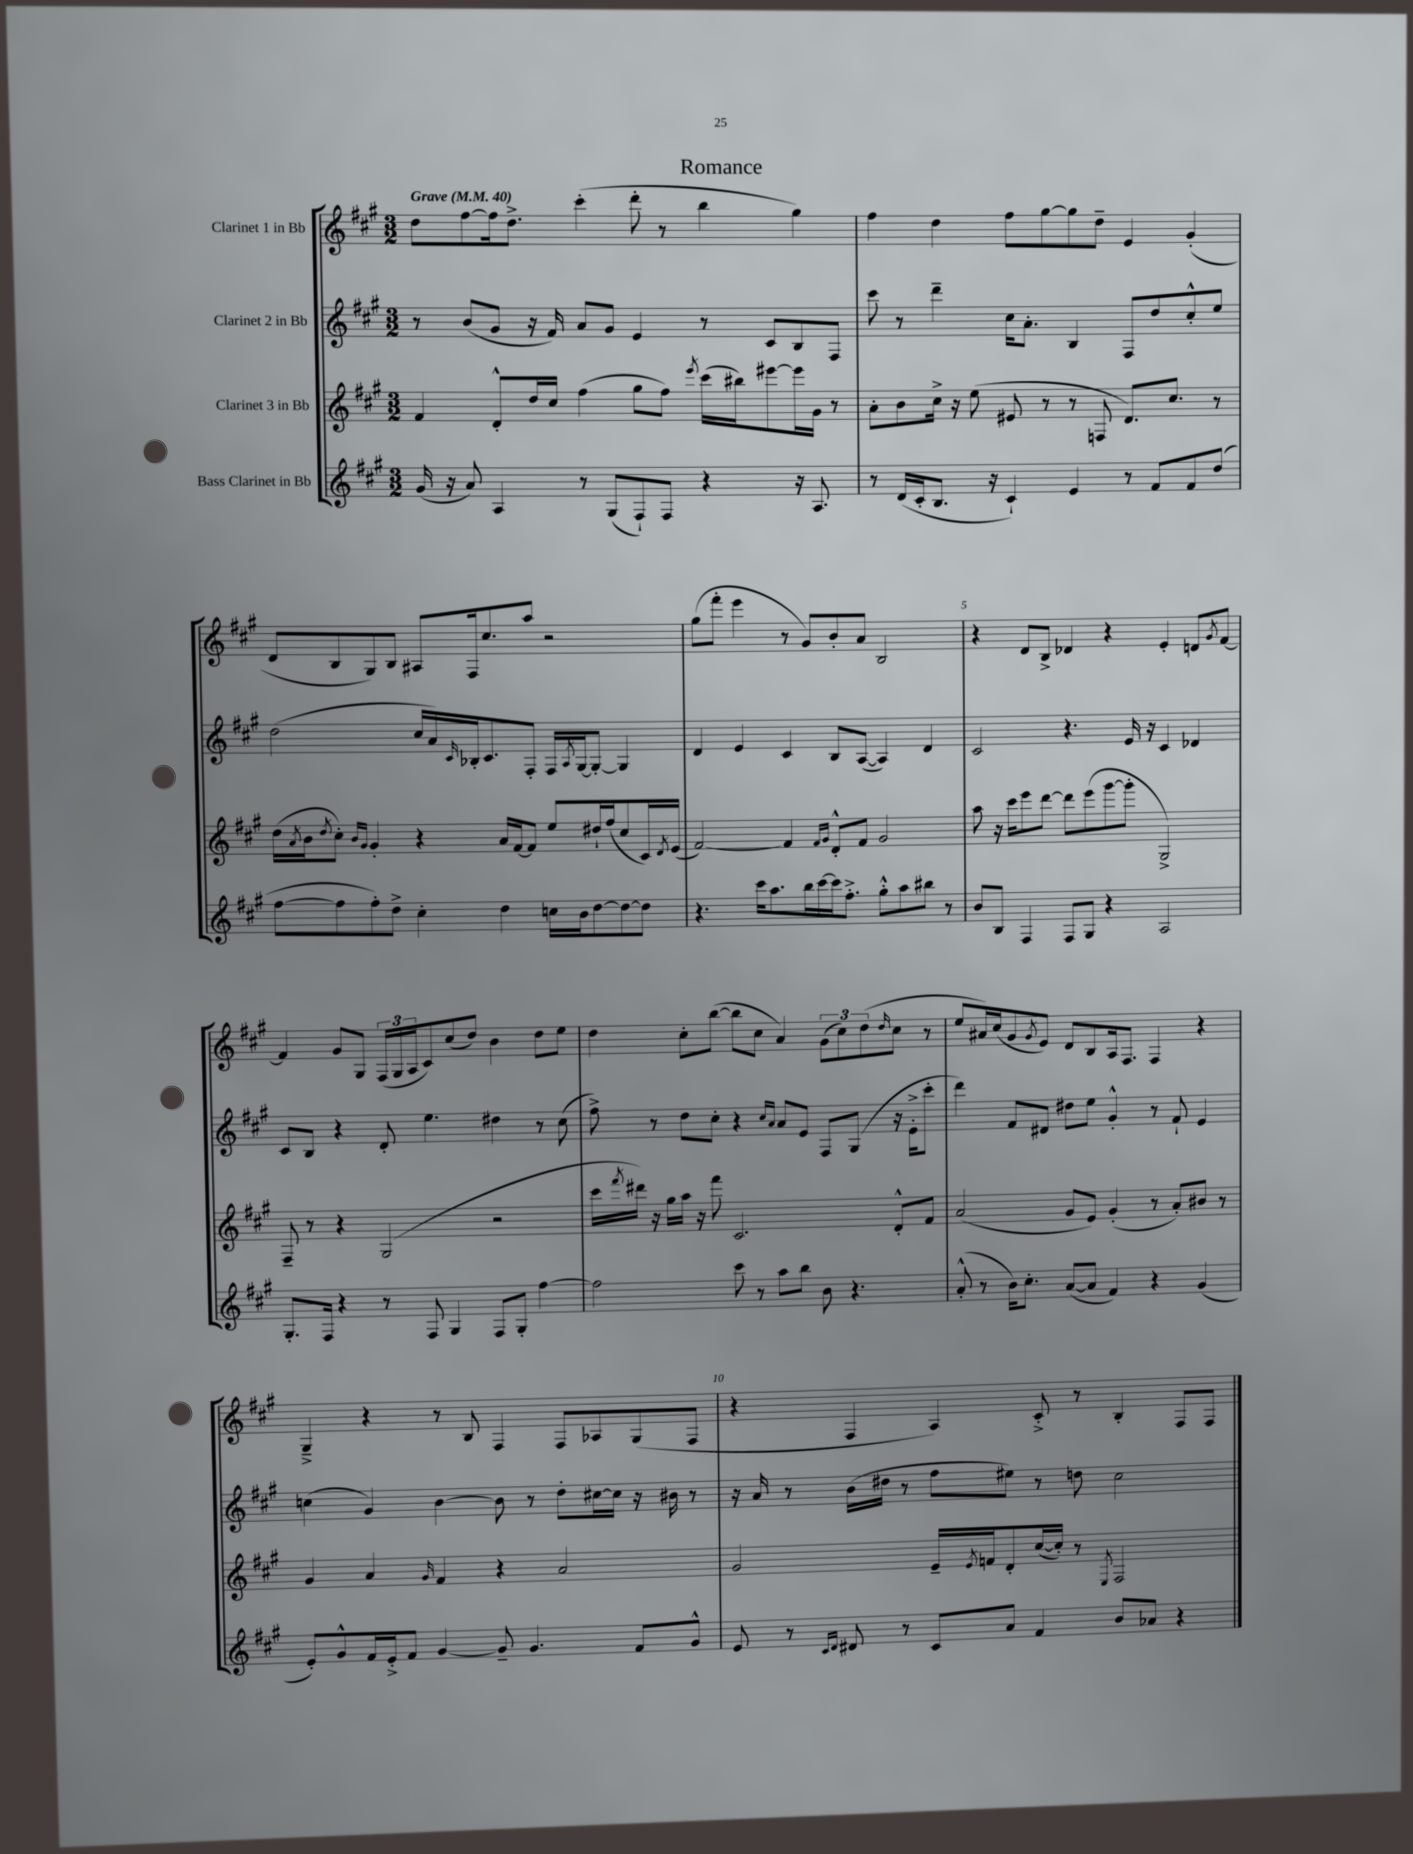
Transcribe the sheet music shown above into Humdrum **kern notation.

**kern	**kern	**kern	**kern
*staff4	*staff3	*staff2	*staff1
*clefG2	*clefG2	*clefG2	*clefG2
*k[f#c#g#]	*k[f#c#g#]	*k[f#c#g#]	*k[f#c#g#]
*M3/2	*M3/2	*M3/2	*M3/2
*MM40	*MM40	*MM40	*MM40
(16g#	4f#	8r	8dd
16r	.	.	.
8a)	.	(8b	[8ff#
4A	8d'^^	8g#	16ff#]
.	.	.	8.dd^
.	16dd	16r	.
.	16cc#	16f#)	.
8r	(4ff#	8a	(4ccc#'
(8G#	.	8g#	.
8F#`)	8gg#	4e	8ddd'
8F#	8ff#)	.	8r
.	8qeee	.	.
4r	(16ccc#	8r	4bb
.	16bb#)	.	.
.	[8eee#	8c#	.
16r	16eee#]	8B	4gg#)
8.A	16g#	.	.
.	8r	8F#	.
=	=	=	=
8r	8a'	8ccc#	4ff#
(16d	8b	8r	.
16c#'	.	.	.
8.B	16cc#^	4ddd~	4dd
.	16r	.	.
.	(8ee	.	.
16r	.	.	.
4c#`)	8e#	16cc#	8ff#
.	.	8.a'	.
.	8r	.	[8gg#
4e	8r	4B	8gg#]
.	8F	.	8dd~
8r	8.d)	8F#	4e
8f#	.	8dd	.
.	8.cc#	.	.
8f#	.	8cc#'^^	(4g#'
(8dd	8r	8ee	.
=	=	=	=
[8ff#	(16dd	(2dd	8d
.	8qa	.	.
.	16b	.	.
.	8qdd	.	.
8ff#]	8cc#')	.	8B
.	16qqb	.	.
.	16qqg#	.	.
8ff#')	4g#'	.	8G#)
8dd^	.	.	8B
4cc#'	4r	16cc#	8A#
.	.	16a)	.
.	.	16qqc#	.
.	.	16B-'	16F#
.	.	8.c#	8.cc#
4dd	16a	.	.
.	[16f#	.	.
.	8f#]	8F#'	8aa
16cc	8ee	16F#	2r
.	.	8qA	.
16b	.	[16G#	.
[8dd	16dd#`	8G#'_	.
.	(16ff#	.	.
8dd_	8cc#	4G#]	.
8dd]	16c#)	.	.
.	8qd	.	.
.	(16e	.	.
=	=	=	=
4.r	[2f#)	4d	(8gg#
.	.	.	8fff#'
.	.	4e	4eee
16ccc#	.	.	.
8.aa	.	.	.
.	4f#]	4c#	8r
16bb	.	.	8g#)
[16ccc#	.	.	.
.	16qqf#	.	.
.	16qqg#	.	.
16ccc#]	8d'^^	8B	8b'
8.ff#'^	.	.	.
.	8f#	([8A	8a
8gg#'^^	2g#	4A])	2B
8aa	.	.	.
8bb#	.	4d	.
8r	.	.	.
=	=	=	=
8b	8aa	2c#	4r
8B	16r	.	.
.	16ccc#	.	.
4F#	8eee	.	8d
.	[8ddd	.	8B^
8F#	8ddd]	4.r	4d-
8G#	(8eee	.	.
4r	[8ggg#	.	4r
.	8ggg#']	16e	.
.	.	16r	.
2A	2G#^)	4c#	4e'
.	.	4d-	8d
.	.	.	8qg#
.	.	.	[8f#
=	=	=	=
8.G#'	8F#~	8c#	4f#]
.	8r	8B	.
16F#	.	.	.
4r	4r	4r	8g#
.	.	.	8G#
8r	(2G#	8d'	(24F#
.	.	.	24G#
.	.	.	24A
8F#	.	4.ee	8c#)
4G#	.	.	(8cc#
.	.	.	8dd)
8F#	2r	4dd#	4b
8G#'	.	.	.
[4ff#	.	8r	8dd
.	.	(8cc#	8ee
=	=	=	=
2ff#]	16ccc#	8ff#^)	4dd
.	8qfff#	.	.
.	16ddd#)	.	.
.	16r	8r	.
.	16gg#	.	.
.	16aa	8dd	8cc#'
.	16r	.	.
.	8fff#	8cc#'	([8bb
8ccc#	2.c#	4r	8bb]
8r	.	.	8cc#
.	.	16qqcc#	.
.	.	16qqa	.
8aa	.	8a	4a)
8bb	.	8e	.
8b	.	8F#	(12g#
.	.	.	12cc#)
4.r	.	(8G#	.
.	.	.	(12dd
.	.	.	16qqdd
.	8d'^^	16r	8cc#
.	.	16e'^	.
.	8f#	8ccc#'	8r
=	=	=	=
(8a'^^	(2a	4ddd)	8ee
8r	.	.	16a#)
.	.	.	(16cc#
16b)	.	8f#	8g#
8.cc#'	.	.	.
.	.	.	8qg#
.	.	8d#	8e)
([8a	8g#	8dd#	8d
8a]	8e)	8ee	8B
4f#)	(4g#'	4g#'^^	16A
.	.	.	8.F#
4r	8r	8r	4F#
.	8a')	8f#`	.
(4g#	8b#	4e	4r
.	8r	.	.
=	=	=	=
8e')	4g#	(4cc	4G#~^
8g#^^	.	.	.
16f#	4a	4g#)	4r
16e'^	.	.	.
8f#	.	.	.
.	16qqg#	.	.
[4g#	4f#	[4b	8r
.	.	.	8B
8g#~]	4r	8b]	4F#
4.g#	.	8r	.
.	2a	8dd'	8F#
.	.	[16cc#	8A-
.	.	16cc#]	.
8f#	.	16r	(8G#
.	.	16b#	.
8g#^^	.	8r	8F#
=	=	=	=
8e	2g#	16r	4r
.	.	16a	.
8r	.	8r	.
16qqc#	.	.	.
16qqd	.	.	.
8d#	.	(16b	4F#
.	.	16dd#	.
8r	.	8r	.
8c#	16e~	8ff#	4A)
.	8qe	.	.
.	16f	.	.
8a	8d'	8ee#)	.
4f#	([16cc#	8r	8c#'^
.	16cc#'])	.	.
.	8r	8dd	8r
.	8qE	.	.
8b	2F#	2cc#	4B'
8a-	.	.	.
4r	.	.	8F#
.	.	.	8F#
==	==	==	==
*-	*-	*-	*-
